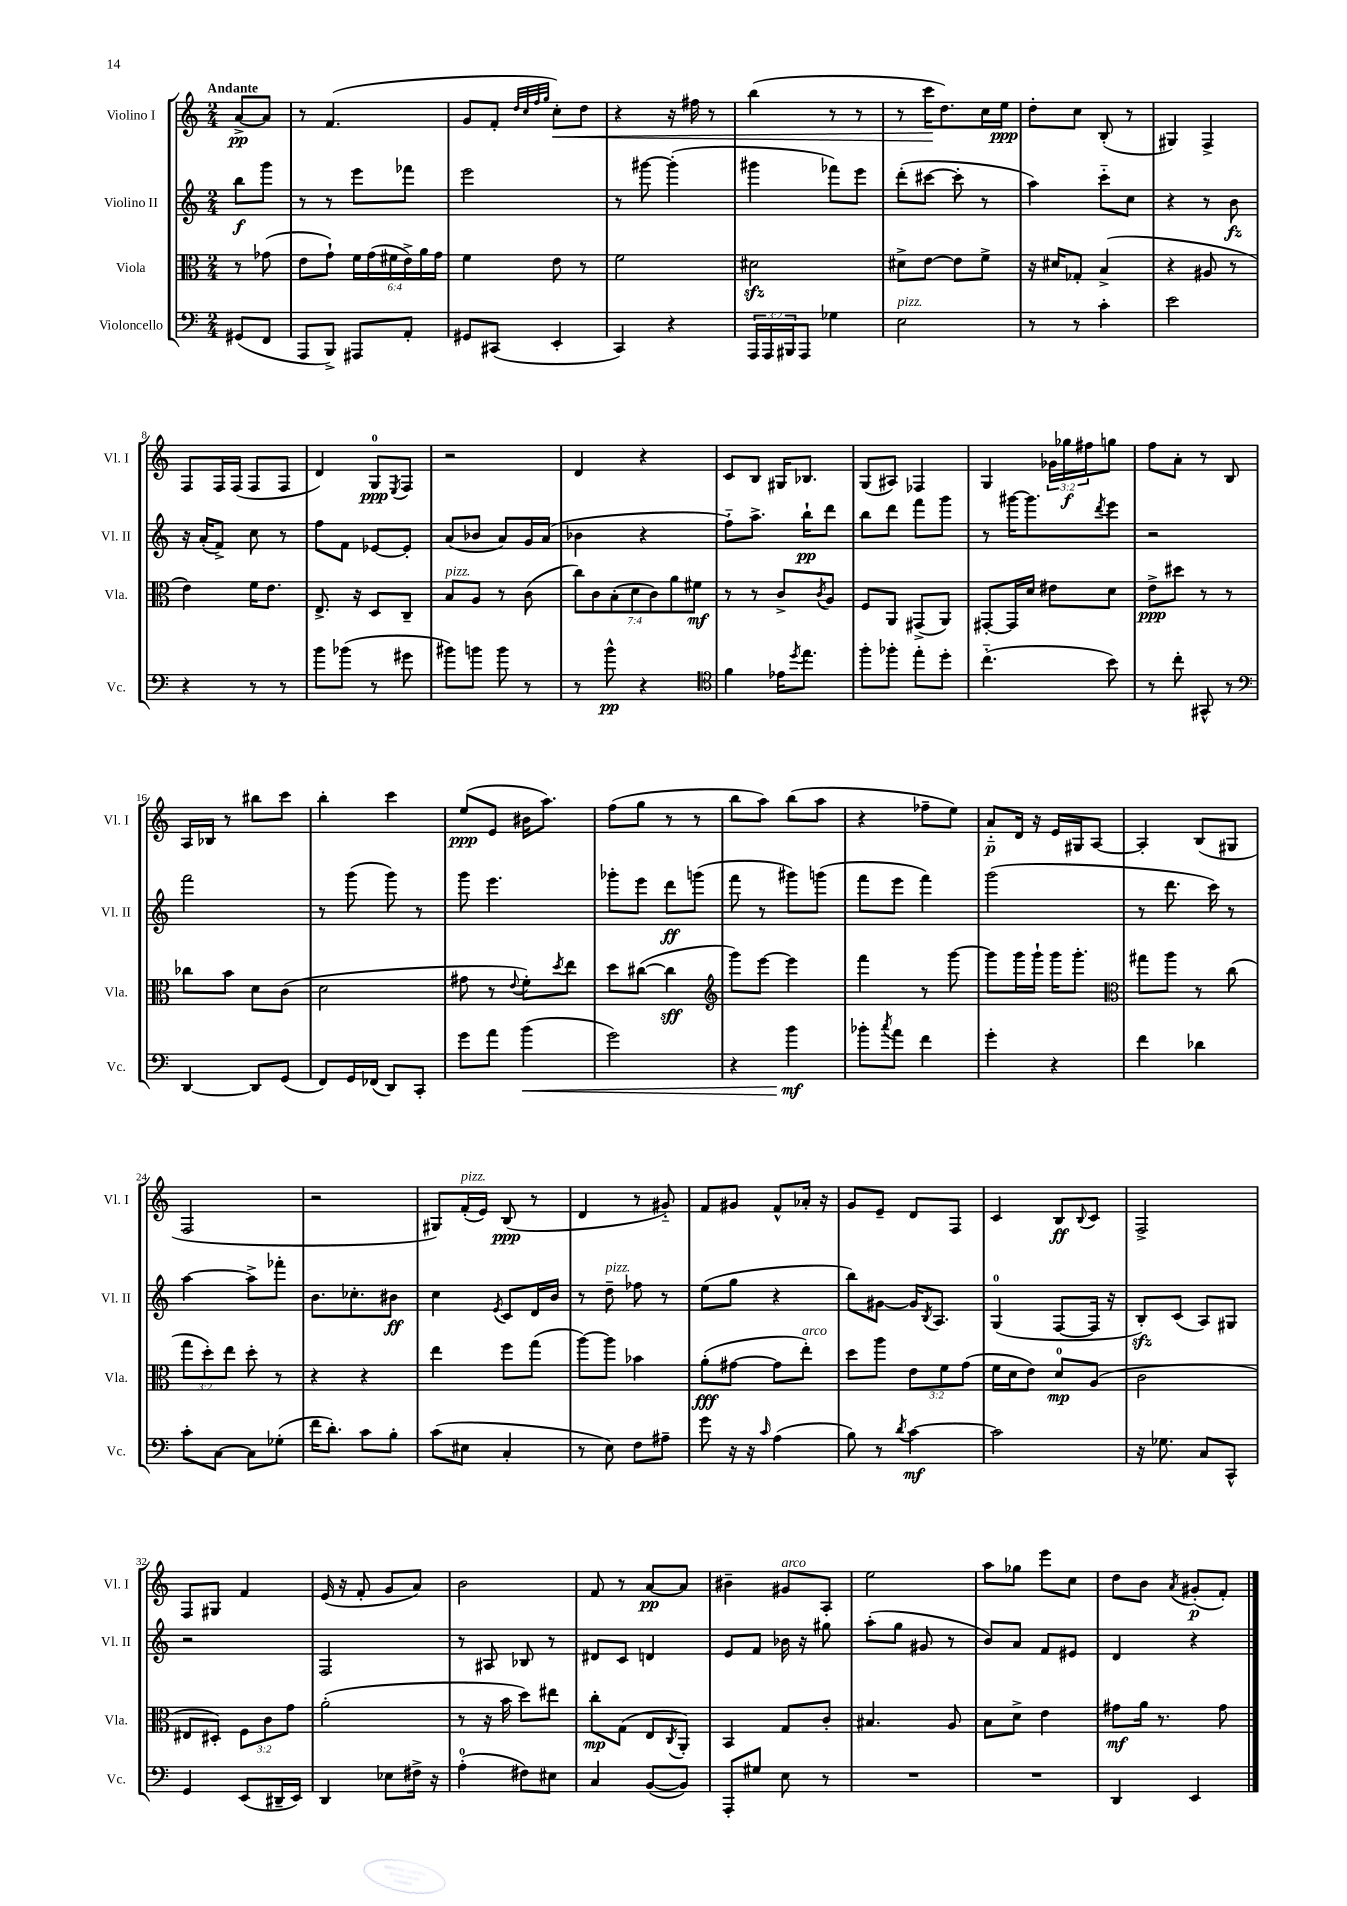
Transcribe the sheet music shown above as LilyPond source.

<<
\new StaffGroup <<
\new Staff = "s0" \with { instrumentName = "Violino I" shortInstrumentName = "Vl. I" } {
    \clef treble \key c \major \numericTimeSignature \time 2/4 \override Staff.TupletNumber.text = #tuplet-number::calc-fraction-text \partial 4 \tempo "Andante"
    a'8~->\pp a'8 |
    r8 f'4.( |
    g'8 f'8-. \grace { d''32 c''32 f''32 g''32 } c''8-.\<) d''8 |
    r4 r16 fis''16 r8 |
    b''4( r8 r8 |
    r8 c'''16\! d''8.) c''16 e''16\ppp |
    d''8-. c''8 b8-.( r8 |
    gis4) f4-> |
    f8 f16 f16( f8 f8 |
    d'4) g8-0\ppp \acciaccatura { e8 } f8 |
    r2 |
    d'4 r4 |
    c'8 b8 gis16 bes8. |
    g8( ais8) fes4 |
    g4 \tuplet 3/2 { ges'16 ges''16\f fis''16 } g''8 |
    f''8 a'8-. r8 b8 |
    a16 bes16 r8 bis''8 c'''8 |
    b''4-. c'''4 |
    e''8\ppp( e'8 bis'16 a''8.) |
    f''8( g''8 r8 r8 |
    b''8 a''8) b''8( a''8 |
    r4 fes''8-- e''8) |
    a'8-_\p d'16 r16 e'16 gis16 a8~ |
    a4-. b8( gis8 |
    f2 |
    r2 |
    gis8) f'16-.^\markup { \italic "pizz." }( e'16) b8\ppp( r8 |
    d'4 r8 gis'8-_) |
    f'8 gis'8 f'8-^ aes'16-. r16 |
    g'8 e'8-- d'8 f8 |
    c'4 b8\ff \appoggiatura { b8 } c'8 |
    f2-> |
    f8 gis8 f'4 |
    e'16( r16 f'8-. g'8 a'8) |
    b'2 |
    f'8 r8 a'8~\pp a'8 |
    bis'4-- gis'8^\markup { \italic "arco" } a8-. |
    e''2 |
    a''8 ges''8 e'''8 c''8 |
    d''8 b'8 \acciaccatura { a'8 } gis'8-.\p( f'8-.) \bar "|." |
}
\new Staff = "s1" \with { instrumentName = "Violino II" shortInstrumentName = "Vl. II" } {
    \clef treble \key c \major \numericTimeSignature \time 2/4 \partial 4
    b''8\f g'''8 |
    r8 r8 e'''8 fes'''8 |
    e'''2 |
    r8 gis'''8~ gis'''4-.( |
    gis'''4 fes'''8) e'''8 |
    d'''8-.( cis'''8~ cis'''8-. r8 |
    a''4) c'''8-_ c''8 |
    r4 r8 b'8\fz |
    r16 a'16-.( f'8->) c''8 r8 |
    f''8 f'8 ees'8~ ees'8-. |
    a'8( bes'8 a'8) g'16 a'16( |
    bes'4 r4 |
    f''8-_) a''8.-> b''16-!\pp d'''8 |
    b''8 d'''8 f'''8 g'''8 |
    r8 gis'''16~ gis'''8. \acciaccatura { d'''8 } e'''8 |
    r2 |
    f'''2 |
    r8 g'''8( g'''8) r8 |
    g'''8 e'''4. |
    ges'''8-. e'''8 d'''8\ff g'''8( |
    f'''8 r8 gis'''8) g'''8( |
    f'''8 e'''8 f'''4) |
    g'''2( |
    r8 d'''8. c'''16) r8 |
    a''4~ a''8-> fes'''8-. |
    b'8. ces''8.-. bis'8\ff |
    c''4 \acciaccatura { e'8 } c'8 d'16 b'16 |
    r8 d''8--^\markup { \italic "pizz." } fes''8 r8 |
    e''8( g''8 r4 |
    b''8) gis'8~ gis'16 \acciaccatura { b8 } a8. |
    g4-0( f8~ f16 r16 |
    b8-.\sfz) c'8( a8) gis8 |
    r2 |
    f2 |
    r8 ais8 bes8 r8 |
    dis'8 c'8 d'4 |
    e'8 f'8 bes'16 r16 gis''8 |
    a''8-.( g''8 gis'8 r8 |
    b'8) a'8 f'8 eis'8 |
    d'4 r4 \bar "|." |
}
\new Staff = "s2" \with { instrumentName = "Viola" shortInstrumentName = "Vla." } {
    \clef alto \key c \major \numericTimeSignature \time 2/4 \override Staff.TupletNumber.text = #tuplet-number::calc-fraction-text \partial 4
    r8 ges'8( |
    e'8 g'8-!) \tuplet 6/4 { f'16 g'16( fis'16 e'16->) a'16 g'16 } |
    f'4 e'8 r8 |
    f'2 |
    dis'2\sfz |
    dis'8-> e'8~ e'8 f'8-> |
    r16 dis'16 ges8-. b4->( |
    r4 ais8 r8 |
    e'4) f'16 e'8. |
    e8.-> r16 d8 c8-- |
    b8^\markup { \italic "pizz." } a8 r8 c'8( |
    \tuplet 7/4 { c''8) c'8 b8-.( d'8 c'8) a'8 fis'8\mf } |
    r8 r8 c'8-> \acciaccatura { c'8 } a8 |
    f8 a,8 gis,8->( a,8) |
    gis,8~-. gis,16 d'16 eis'8 d'8 |
    e'8->\ppp dis''8 r8 r8 |
    ces''8 b'8 d'8 c'8( |
    d'2 |
    gis'8 r8 \appoggiatura { e'8 } f'8-.) \acciaccatura { d''8 } e''8 |
    d''8 cis''8~( cis''4\sff |
    \clef treble g'''8) e'''8~ e'''4 |
    f'''4 r8 g'''8~ |
    g'''8 g'''16 g'''16-! g'''16 g'''8.-. |
    \clef alto gis''8 a''8 r8 c''8( |
    \tuplet 3/2 { g''8 d''8-.) e''8 } d''8-. r8 |
    r4 r4 |
    e''4 f''8 g''8( |
    a''8~) a''8 bes'4 |
    a'8-.\fff( gis'8~ gis'8 e''8-.^\markup { \italic "arco" }) |
    d''8 a''8 \tuplet 3/2 { e'8 f'8 g'8( } |
    f'16 d'16 e'8) d'8-0\mp a8( |
    c'2 |
    eis8 dis8-.) \tuplet 3/2 { f8 c'8 g'8 } |
    a'2-.( |
    r8 r16 b'16 d''8) eis''8 |
    c''8-.\mp g8( e8 \acciaccatura { c8 } a,8-.) |
    b,4 g8 c'8-. |
    bis4. a8 |
    b8 d'8-> e'4 |
    gis'8\mf a'16 r8. gis'8 \bar "|." |
}
\new Staff = "s3" \with { instrumentName = "Violoncello" shortInstrumentName = "Vc." } {
    \clef bass \key c \major \numericTimeSignature \time 2/4 \override Staff.TupletNumber.text = #tuplet-number::calc-fraction-text \partial 4
    gis,8( f,8 |
    a,,8 b,,8->) ais,,8 a,8-. |
    gis,8 cis,8( e,4-. |
    c,4) r4 |
    \tuplet 3/2 { a,,16 a,,16 bis,,16 } a,,8 ges4 |
    e2^\markup { \italic "pizz." } |
    r8 r8 c'4-. |
    e'2 |
    r4 r8 r8 |
    b'8 bes'8( r8 gis'8 |
    bis'8) b'8 b'8 r8 |
    r8 b'8-^\pp r4 |
    \clef tenor f'4 ees'16 \acciaccatura { d''8 } e''8. |
    f''8-. fes''8-. e''8-. d''8-. |
    c''4.-_( b'8) |
    r8 c''8-. gis,8-^ r8 |
    \clef bass d,4~ d,8 g,8( |
    f,8) g,16 fes,16( d,8) c,8-. |
    g'8 a'8 b'4\<( |
    g'2) |
    r4 b'4\mf\! |
    bes'8-. \acciaccatura { c''8 } a'8 f'4 |
    g'4-. r4 |
    f'4 des'4 |
    c'8-. c8~ c8 ges8-.( |
    f'16 d'8.-.) c'8 b8-. |
    c'8( eis8 c4-. |
    r8 e8) f8 ais8-- |
    g'8 r16 r16 \grace { c'16 } a4( |
    b8) r8 \acciaccatura { d'8 } c'4~\mf |
    c'2 |
    r16 ges8. c8 c,8-^ |
    g,4 e,8( dis,16-- e,16) |
    d,4 ees8 fis16-> r16 |
    a4-0-.( fis8) eis8 |
    c4 b,8~( b,8) |
    a,,8-. gis8 e8 r8 |
    R2 |
    R2 |
    d,4 e,4 \bar "|." |
}
>>
>>
